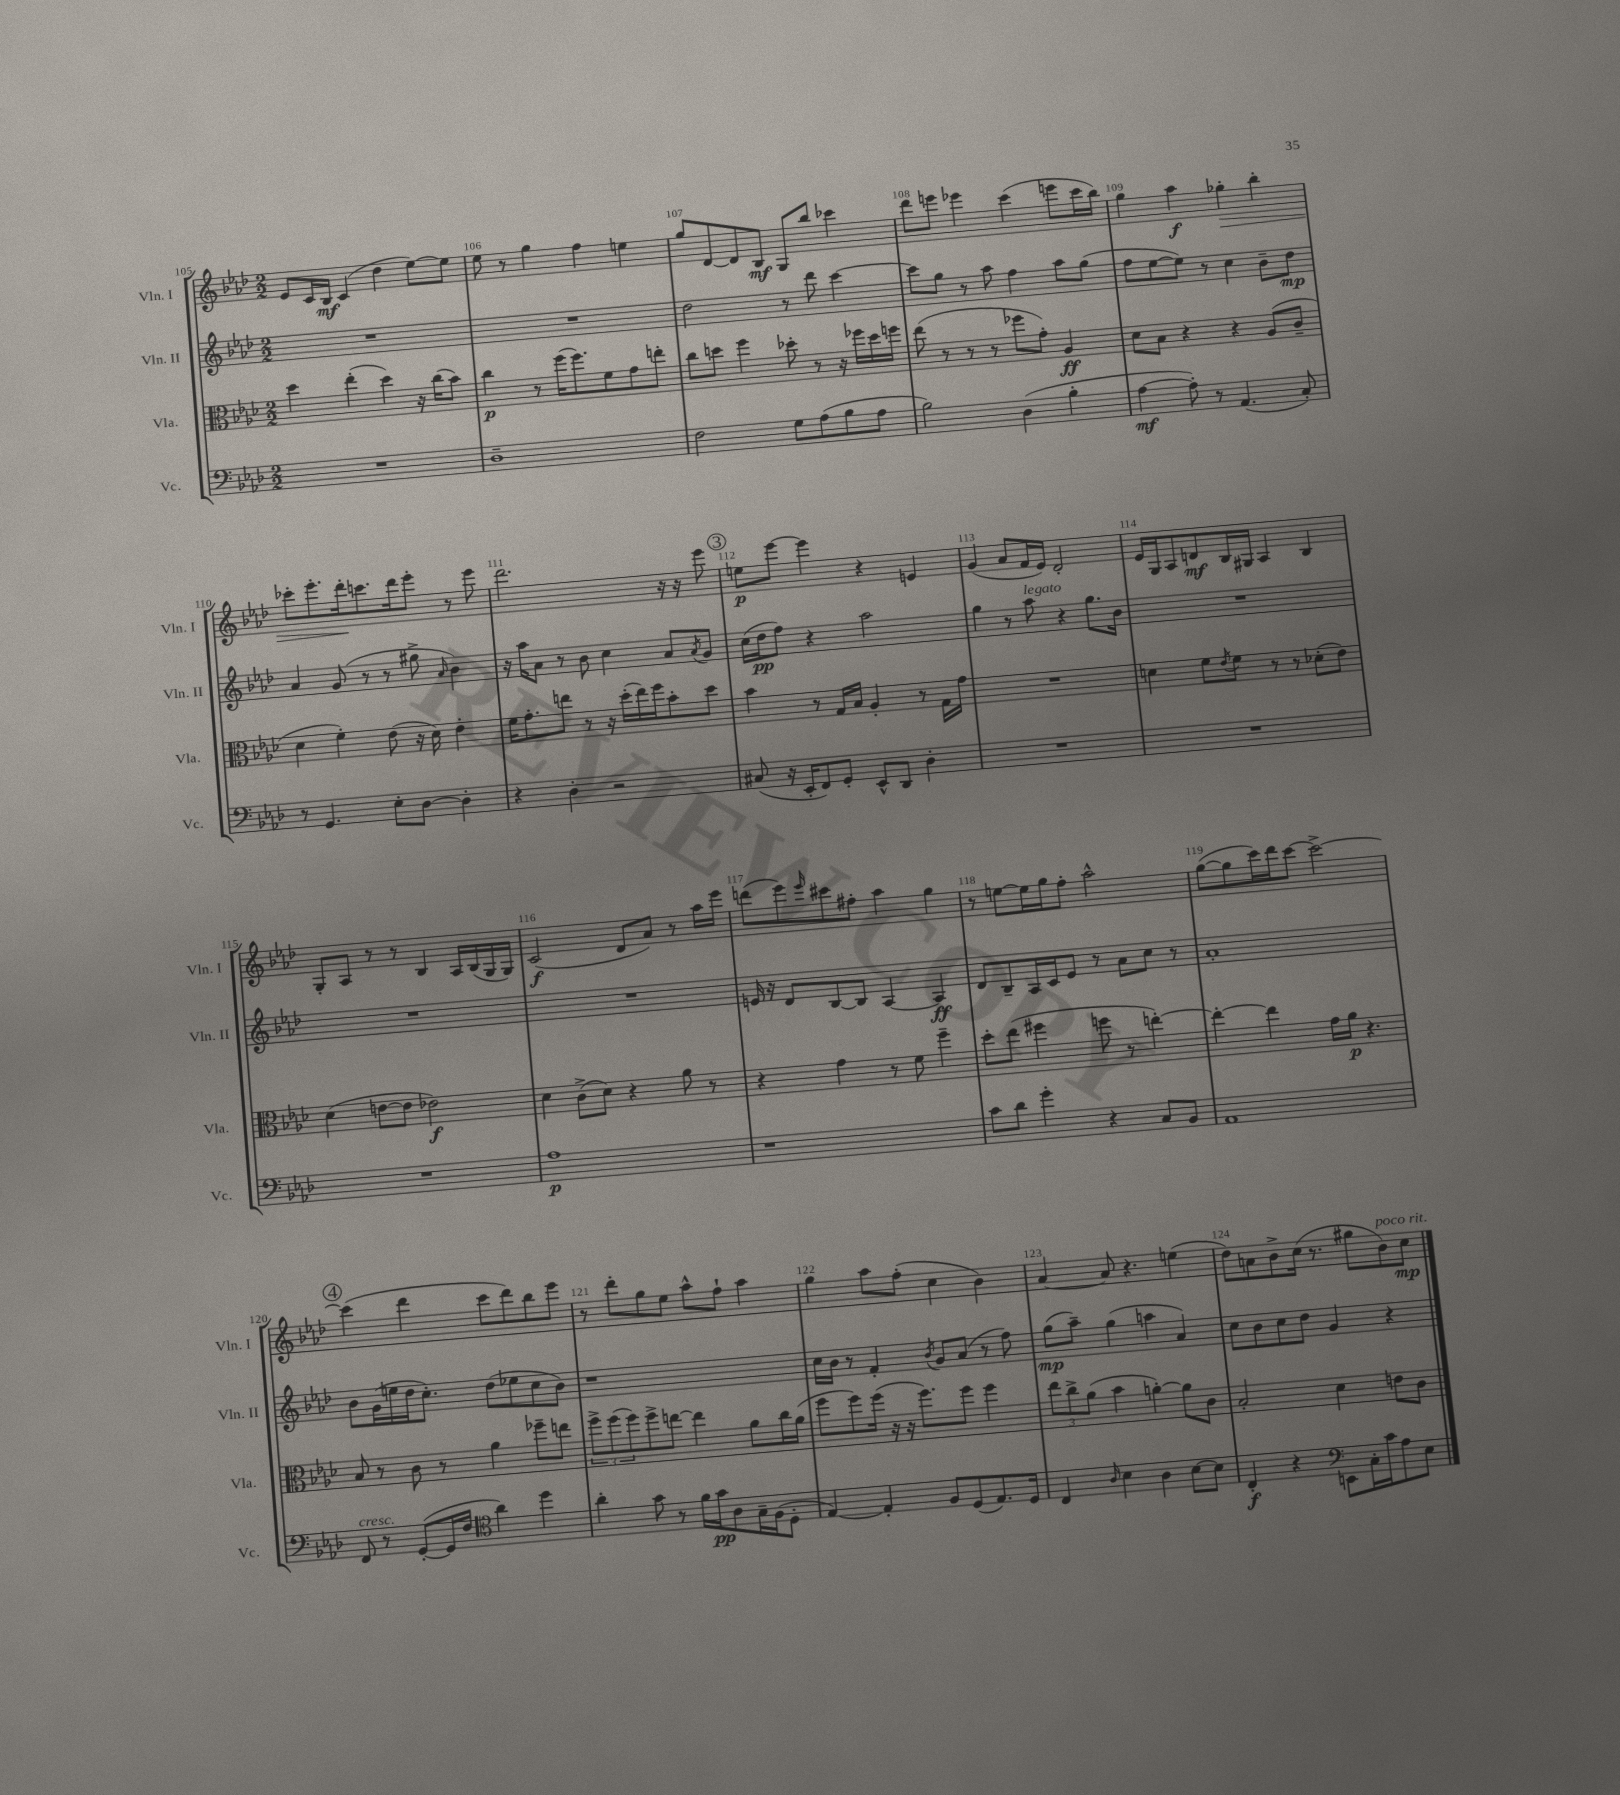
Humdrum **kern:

**kern	**kern	**kern	**kern
*staff4	*staff3	*staff2	*staff1
*clefF4	*clefC3	*clefG2	*clefG2
*k[b-e-a-d-]	*k[b-e-a-d-]	*k[b-e-a-d-]	*k[b-e-a-d-]
*M2/2	*M2/2	*M2/2	*M2/2
1r	4dd-\	1r	8e-/L
.	.	.	16c/L
.	.	.	16B-/JJ
.	(4ee-'\	.	(4c/
.	4dd-\)	.	4dd-\
.	16r	.	[8ee-\L)
.	(16cc\LK	.	.
.	8b-\J)	.	8ee-\]J
=	=	=	=
1D-~	4cc\	1r	8ee-\
.	.	.	8r
.	8r	.	4gg\
.	(16ff\LK	.	.
.	8.ff\)	.	.
.	.	.	4ff\
.	8f\	.	.
.	8g\	.	4ee\
.	8ee'\J	.	.
=	=	=	=
2F\	8cc\L	2dd-\	8gg/L
.	8dd\J	.	[8d-/
.	4ff\	.	8d-/]
.	.	.	8B-/J
8G\L	8dd-'\	8r	8G/L
(8A-\	8r	8ddd-\	8bb-/J
8B-\	16r	[4ccc\	4ccc-\
.	16ff-\LL	.	.
8A-\J	16dd-\	.	.
.	16ff\JJ	.	.
=	=	=	=
2B-\)	(8ee-\	8ccc\]L	8ddd-\L
.	8r	8gg\J	8eee\J
.	8r	8r	4eee-\
.	8r	8aa-\	.
(4D-\	8ff-\L	4ff\	(4ccc\
.	8g'\J)	.	.
4B-'\	4A-/	8aa-\L	8eee\L
.	.	(8gg\J	16ccc\L
.	.	.	16bb-\JJ)
=	=	=	=
[4A-\	8d-\L	8ff\L	4gg\
.	8B-\J	[8ee-\	.
8A-'\])	4r	8ee-\]J)	4aa-\
8r	.	8r	.
(4.AA-/	4r	4cc\	4gg-'\
.	(8A-/L	8b-~\L	4bb-'\
8C'/)	8c~/J	8dd-\J	.
=	=	=	=
8r	4d-\	4a-/	8ccc-'\L
4.GG/	.	.	8.eee-'\
.	4f'\)	(8g/	.
.	.	.	16ddd-'\k
.	.	8r	8.ccc\
8E-'\L	(8e-\	8r	.
.	.	.	16ddd-\k
[8D-\J	16r	8gg#^\	8eee-'\J
.	16d-\)	.	.
.	.	16qqa-/	.
4D-'\]	4e-'\	4b-\)	8r
.	.	.	8eee-\
=	=	=	=
4r	16f\LK	16r	2.ddd-\
.	8.g'\	16aa-\LK	.
.	.	8a-\J	.
4D-'\	8ee\J	8r	.
.	8r	8b-\	.
2r	16r	4cc\	.
.	(16dd-'\LL	.	.
.	16ee\)	.	.
.	16ff\J	.	.
.	8b-'\	8a-/L	16r
.	.	.	16r
.	.	8qa-/	.
.	8dd-\J	8g/J	8eee-\
=	=	=	=
(8C#/	4b-\	(16cc\LL	8ee\L
.	.	16dd-\J	.
16r	.	8ff\J)	[8eee-\J
16EE-'/LK	.	.	.
8FF/)	8r	4r	4eee-\]
8GG'/J	16G/LL	.	.
.	16B-/JJ	.	.
8EE-^^/L	4A-'/	2aa-\	4r
8DD-/J	.	.	.
4D-'\	8r	.	4e/
.	16G\LL	.	.
.	16g\JJ	.	.
=	=	=	=
1r	1r	4gg\	(4g/
.	.	8r	8a-/L
.	.	8aa-\	16f/L
.	.	.	16e-/JJ)
.	.	4r	2d-'/
.	.	8.gg\L	.
.	.	16b-\Jk	.
=	=	=	=
1r	4d\	1r	16e-/LL
.	.	.	16G/J
.	.	.	8A-/
.	8f\L	.	8d/
.	8qe-/	.	.
.	8f\J	.	16B-/L
.	.	.	16G#/JJ
.	8r	.	4A-/
.	8r	.	.
.	(8d-'\L	.	4B-/
.	8e-\J)	.	.
=	=	=	=
1r	(4d-\	1r	8G'/L
.	.	.	8A-/J
.	[8e\L	.	8r
.	8e\]J	.	8r
.	2e-\)	.	4B-/
.	.	.	16A-/LL
.	.	.	(16B-/
.	.	.	16G/
.	.	.	16G/JJ)
=	=	=	=
1A-	4d-\	1r	(2c/
.	(8c^\L	.	.
.	8d-\J)	.	.
.	4r	.	8d-/L
.	.	.	8a-/J)
.	8a-\	.	8r
.	8r	.	16aa-\LL
.	.	.	16eee-\JJ
=	=	=	=
1r	4r	16e/	(8ddd\L
.	.	16r	.
.	.	8d-/L	8eee-\)
.	.	.	16qqeee-/
.	4g\	[8B-/	8ccc#\
.	.	8B-/]J	8ff#'\J
.	8r	[4A-/	4aa-\
.	8f\	.	.
.	4ff~\	4A-/]	4gg\
=	=	=	=
8c\L	8dd-'\L	8d-/L	8r
8d-\J	(8ee-\J	8B-~/	[8ee\L
4g'\	4ff#\	16A-/L	16ee\]L
.	.	16c/J	16gg\J
.	.	8e-/J	8ff'\J
4r	8ff\	8r	2aa-^^\
.	8r	8a-\L	.
8C/L	[4ee'\)	8cc\J	.
8BB-/J	.	8r	.
=	=	=	=
1AA-	4ee'\_	1a-'	([8gg\L
.	.	.	8gg\]
.	4ee\]	.	16ccc\L)
.	.	.	16ddd-\J
.	.	.	[8ccc\J
.	16g\LL	.	2ccc^\_
.	16a-\JJ	.	.
.	4.r	.	.
=	=	=	=
8FF/	8B-/	8b-\L	(4ccc\]
8r	8r	(16g\L	.
.	.	16ee\	.
([8GG'/L	8c\	16dd-\J	4ddd-\
.	.	8.cc'\J)	.
16GG/]L	8r	.	.
16F/JJ	.	.	.
*clefC4	*	*	*
4a-\)	4a-\	(8dd-\L	8ccc\L
.	.	8ee-\	8ddd-\)
4dd-\	8ff-~\L	8cc\	8bb-\
.	8ee\J	8b-\J)	8eee-\J
=	=	=	=
4a-'\	12ff^\L	1r	8r
.	(12ff\	.	.
.	.	.	8ddd-'\L
.	12ff\)	.	.
8g\	8ff^\	.	8gg\
8r	[8ee\J	.	8ee-\J
16f\LL	4ee\]	.	8aa-^^\L
16g\J	.	.	.
8A-\	.	.	8ff`\J
16G~\L	8a-\L	.	4aa-\
(16F\J	.	.	.
8D-'\J	16cc\L	.	.
.	(16a-\JJ	.	.
=	=	=	=
[4E-/)	8ff\L	16cc\LL	4gg\
.	.	16b-\JJ	.
.	8ff\)	8r	.
4E-'/]	(16ff\Jk	4f'/	8aa-\L
.	16r	.	.
.	16r	.	(8ff'\J
.	8.ff\L)	.	.
.	.	8qb-/	.
8F/L	.	8g/L	4cc\
(8D-/	8ff\J	(8a-/J	.
8.E-/)	4ff\	8r	4b-\)
.	.	8ff\)	.
16D-/Jk	.	.	.
=	=	=	=
4C/	12ee-\L	(8gg\L	[4a-/
.	12cc^\	.	.
.	.	8aa-~\J)	.
.	(12a-\J	.	.
16qqA-/	.	.	.
4B-\	4b-\	(4gg\	8a-/]
.	.	.	4.r
4A-\	[4a'\)	4aa\	.
[8B-\L	8a\]L	4a-/)	(4ee\
8B-\]J	8c\J	.	.
=	=	=	=
4C'/	2B-'/	8cc\L	8dd-\L)
.	.	8b-\	8a\
4r	.	8cc\	8b-^\
.	.	8dd-\J	(16cc\Jk
.	.	.	8.r
*clefF4	*	*	*
8EE\L	4d-\	4g/	.
16C'\L	.	.	8gg#\L
16c\J	.	.	.
8A-\	8e\L	4r	8b-\)
8E-\J	8c\J	.	8cc\J
==	==	==	==
*-	*-	*-	*-
